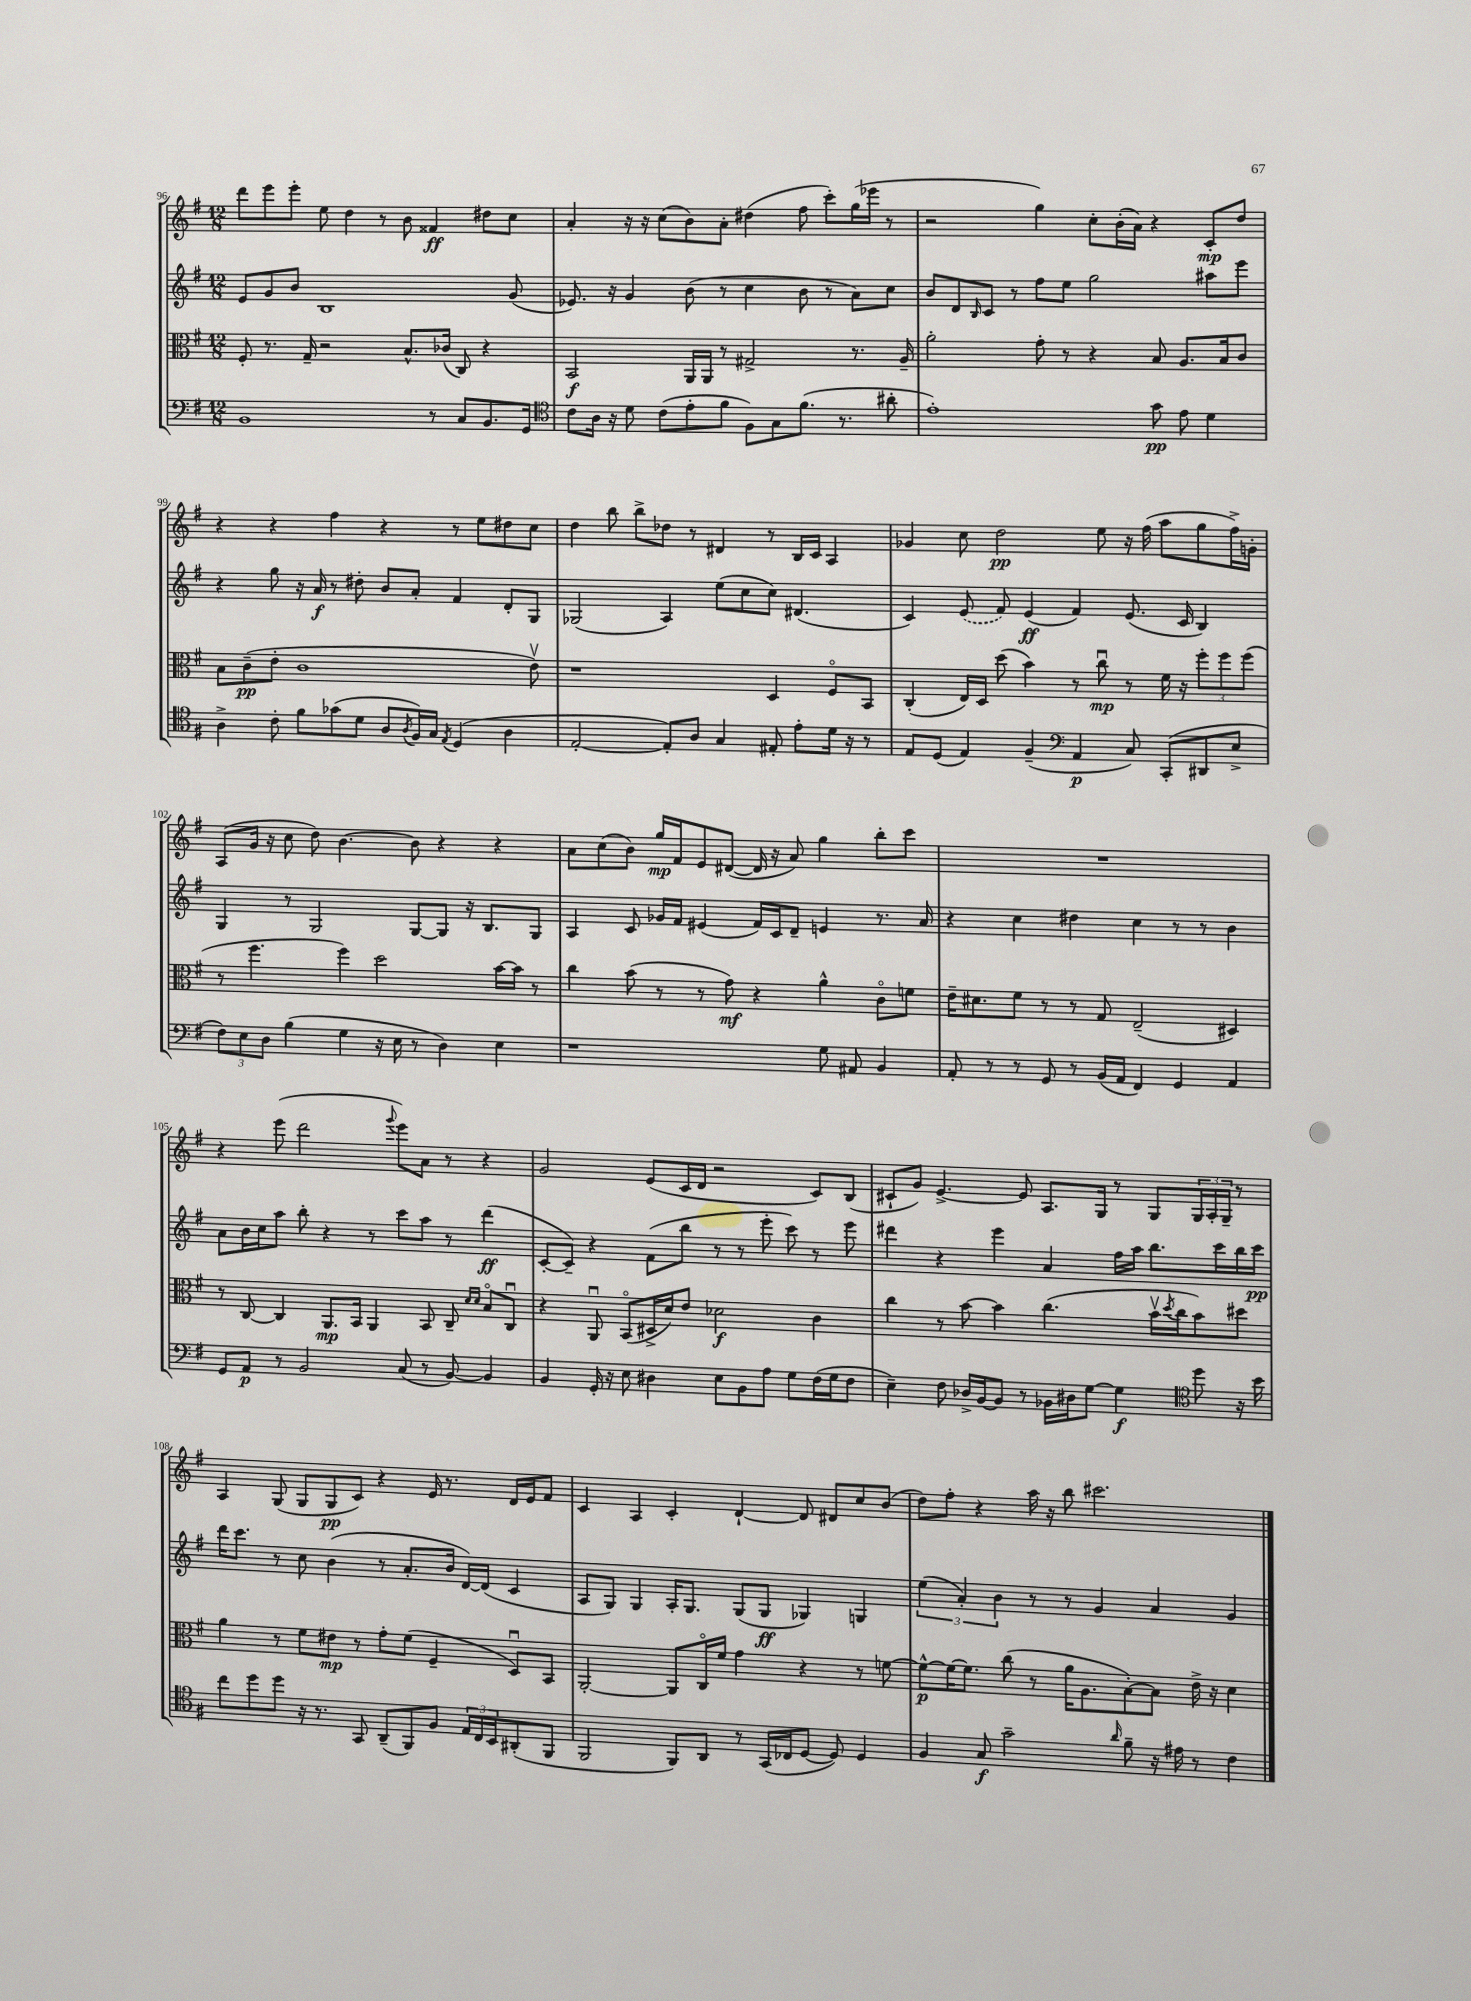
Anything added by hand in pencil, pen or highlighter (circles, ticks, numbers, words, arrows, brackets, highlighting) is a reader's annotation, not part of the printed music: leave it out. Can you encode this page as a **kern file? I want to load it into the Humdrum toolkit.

**kern	**kern	**kern	**kern
*staff4	*staff3	*staff2	*staff1
*clefF4	*clefC3	*clefG2	*clefG2
*k[f#]	*k[f#]	*k[f#]	*k[f#]
*M12/8	*M12/8	*M12/8	*M12/8
1BB	8F#'	8e	8ddd
.	8.r	8g	8eee
.	.	8b	8eee'
.	16G~	.	.
.	2r	1B	8ee
.	.	.	4dd
.	.	.	8r
.	8.B^^	.	8b
8r	.	.	4f##
.	(16c-	.	.
8C	8C)	.	.
8.BB	4r	.	8dd#
.	.	(8g	8cc
16GG	.	.	.
=	=	=	=
*clefC4	*	*	*
8c	2BB	8.e-)	4a'
16A	.	.	.
16r	.	16r	.
8d	.	4g	16r
.	.	.	16r
(8c	.	.	(8cc
8e'	16AA	(8b	8b)
.	16AA	.	.
8f#	8r	8r	8a'
8F#)	2G#^	4cc	(4dd#
8G	.	.	.
(8.f#	.	8b	8ff#
.	.	8r	8ccc')
8.r	.	.	.
.	8.r	8a)	(16gg
.	.	.	16eee-
8a#'	.	8cc	8r
.	16A~	.	.
=	=	=	=
1e')	2a'	8b	2r
.	.	8d	.
.	.	16qqB	.
.	.	8c	.
.	.	8r	.
.	8g'	8ff#	4gg)
.	8r	8ee	.
.	4r	2gg	8cc'
.	.	.	(16b'
.	.	.	16a)
8g	8B	.	4r
8e	8.A	.	.
4d	.	8aa#	8c'
.	16B	.	.
.	8c	8eee	8dd
=	=	=	=
4A^	8B	4r	4r
.	(8c~	.	.
8c'	8e'	8gg	4r
8f#	1c	16r	.
.	.	16a	.
(8g-	.	8r	4ff#
8d	.	8dd#'	.
8A	.	8b	4r
8qA	.	.	.
16F#)	.	8a'	.
16G	.	.	.
8qE	.	.	.
(4D	.	4f#	8r
.	.	.	8ee
4A	.	8d'	8dd#
.	8ev)	8G	8cc
=	=	=	=
[2E'	1r	(2G-	4dd
.	.	.	8bb
.	.	.	8bb^
8E'])	.	4A)	8dd-
8A	.	.	8r
4G	.	(8ee	4d#
.	.	8cc	.
8E#'	4D	8cc)	8r
8e'	.	(4.d#	16B
.	.	.	16c
16d	8F#o	.	4A
16r	.	.	.
8r	8BB	.	.
=	=	=	=
8E	(4C'	4c)	4g-
(8D	.	.	.
4E)	16E)	(8e	8cc
.	16D	.	.
.	(8dd	8f#)	2dd
(4F#~	4b)	(4e	.
*clefF4	*	*	*
4AA	8r	4f#)	.
.	8ccu	.	8ee
8C)	8r	(8.e	16r
.	.	.	(16ff#
(8CC'	16f#	.	8aa
.	16r	16c	.
8DD#	12ff#'	4B)	8gg
.	12ff#	.	.
8E^	.	.	16ff#^)
.	(12ff#	.	.
.	.	.	16g'
=	=	=	=
12F#)	8r	4G	(8A
12E	.	.	.
.	4.ff#	.	16g
12D	.	.	.
.	.	.	16r
(4B	.	8r	8cc
.	.	2G	8dd)
4G	4ff#)	.	[4.b
16r	2dd	.	.
16E	.	.	.
8r	.	[8G	8b]
4D)	.	8G]	4r
.	.	16r	.
.	.	8.B	.
4E	[16b	.	4r
.	16b]	.	.
.	8r	8G	.
=	=	=	=
1r	4cc	4A	8a
.	.	.	(8cc
.	(8b	8c	8b)
.	8r	16g-	16gg
.	.	16f#	16f#
.	8r	(4e#	8e
.	8g)	.	([8d#
.	4r	16f#)	16d#]
.	.	16c	16r
.	.	8d~	8a)
8G	4a^^	4e	4gg
8AA#	.	.	.
4BB	8co	8.r	8bb'
.	8f	.	8ccc
.	.	16a	.
=	=	=	=
8AA'	16e~	4r	1.r
.	8.d#	.	.
8r	.	.	.
8r	8f#	4cc	.
8GG	8r	.	.
8r	8r	4dd#	.
(16BB	8G	.	.
16AA	.	.	.
4FF#)	(2E~	4cc	.
4GG	.	8r	.
.	.	8r	.
4AA	4D#)	4b	.
=	=	=	=
8GG	8r	8a	4r
8AA	[8C	16b	.
.	.	16cc	.
8r	4C]	8aa	(8eee
2BB	.	8bb'	2ddd
.	8.AA	4r	.
.	16BB	.	.
.	4AA	8r	.
.	.	.	8qqggg
(8C	.	8ccc	8eee)
8r	8BB	8aa	8a
[8BB)	8C~	8r	8r
.	16qqd	.	.
.	16qqd	.	.
4BB]	8Bo	(4ddd	4r
.	8Cu	.	.
=	=	=	=
4BB	4r	[8c'	2g
.	.	8c~])	.
16GG'	8AAu	4r	.
16r	.	.	.
8E	(8BBo	.	.
4D#	16D#^	(8f#	(8e
.	16d)	.	.
.	8e	8bb	16c
.	.	.	16d
8E	2d-	8r	2r
8BB	.	8r	.
8A	.	8eee'	.
8G	.	8ccc)	.
(16F#	4c	8r	8c)
16G	.	.	.
8F#	.	8eee	(8B
=	=	=	=
4E~)	4cc	4ddd#	8c#`
.	.	.	8g)
8F#	8r	4r	[4.e^
16D-^	[8b	.	.
[16BB	.	.	.
8BB]	4b]	4eee	.
8r	.	.	8e]
16BB-	(4.cc	4a	8.A
16D#	.	.	.
[8G	.	.	.
.	.	.	16G
4G]	.	16ff#	8r
.	.	16aa	.
.	16bv	8.bb	8G
.	8qdd	.	.
.	16cc	.	.
*clefC4	*	*	*
8dd	8b)	.	24G
.	.	.	24A'
.	.	16ccc	.
.	.	.	24G~
16r	8dd#	16bb	8r
16b	.	16ccc	.
=	=	=	=
8cc	4a	16ddd	4A
.	.	8.ccc	.
8dd	.	.	.
8dd	8r	8r	(8G
16r	8f#	8cc	8G
8.r	.	.	.
.	8e#	(4b	8G
8GG	8r	.	8c)
(8AA~	8g'	8r	4r
8FF#)	(8f#	8.a'	.
8F#	4F#~	.	16e
.	.	16b	8.r
24E	.	[16d)	.
24C	.	.	.
.	.	(16d]	.
24BB	.	.	.
(8AA#'	8Du)	4c	16d
.	.	.	16e
8FF#	8BB	.	8f#
=	=	=	=
2FF#	[2AA'	8A	4c
.	.	8G)	.
.	.	4G	4A
8FF#)	8AA]	16A'	4c'
.	.	8.G	.
8AA	16Co	.	.
.	16f#	.	.
8r	4g	(8G	[4d`
(16GG	.	8G	.
16C-	.	.	.
[8D	4r	4G-)	8d]
8D])	.	.	8d#
4D	8r	4G	8cc
.	[8f	.	(8b
=	=	=	=
4F#	8f^^_	(6ee	8dd)
.	16f_	.	8ff#'
.	.	6a')	.
.	8.f]	.	.
8G	.	.	4r
.	.	6b	.
2g~	(8cc	.	.
.	8r	8r	16aa
.	.	.	16r
.	16a	8r	8bb
.	8.A	.	.
.	.	4g	2.ccc#
16qqa	.	.	.
8f#~	[8B')	.	.
16r	8B]	4a	.
16e#	.	.	.
8r	16e^	.	.
.	16r	.	.
4c	4d	4g	.
==	==	==	==
*-	*-	*-	*-
